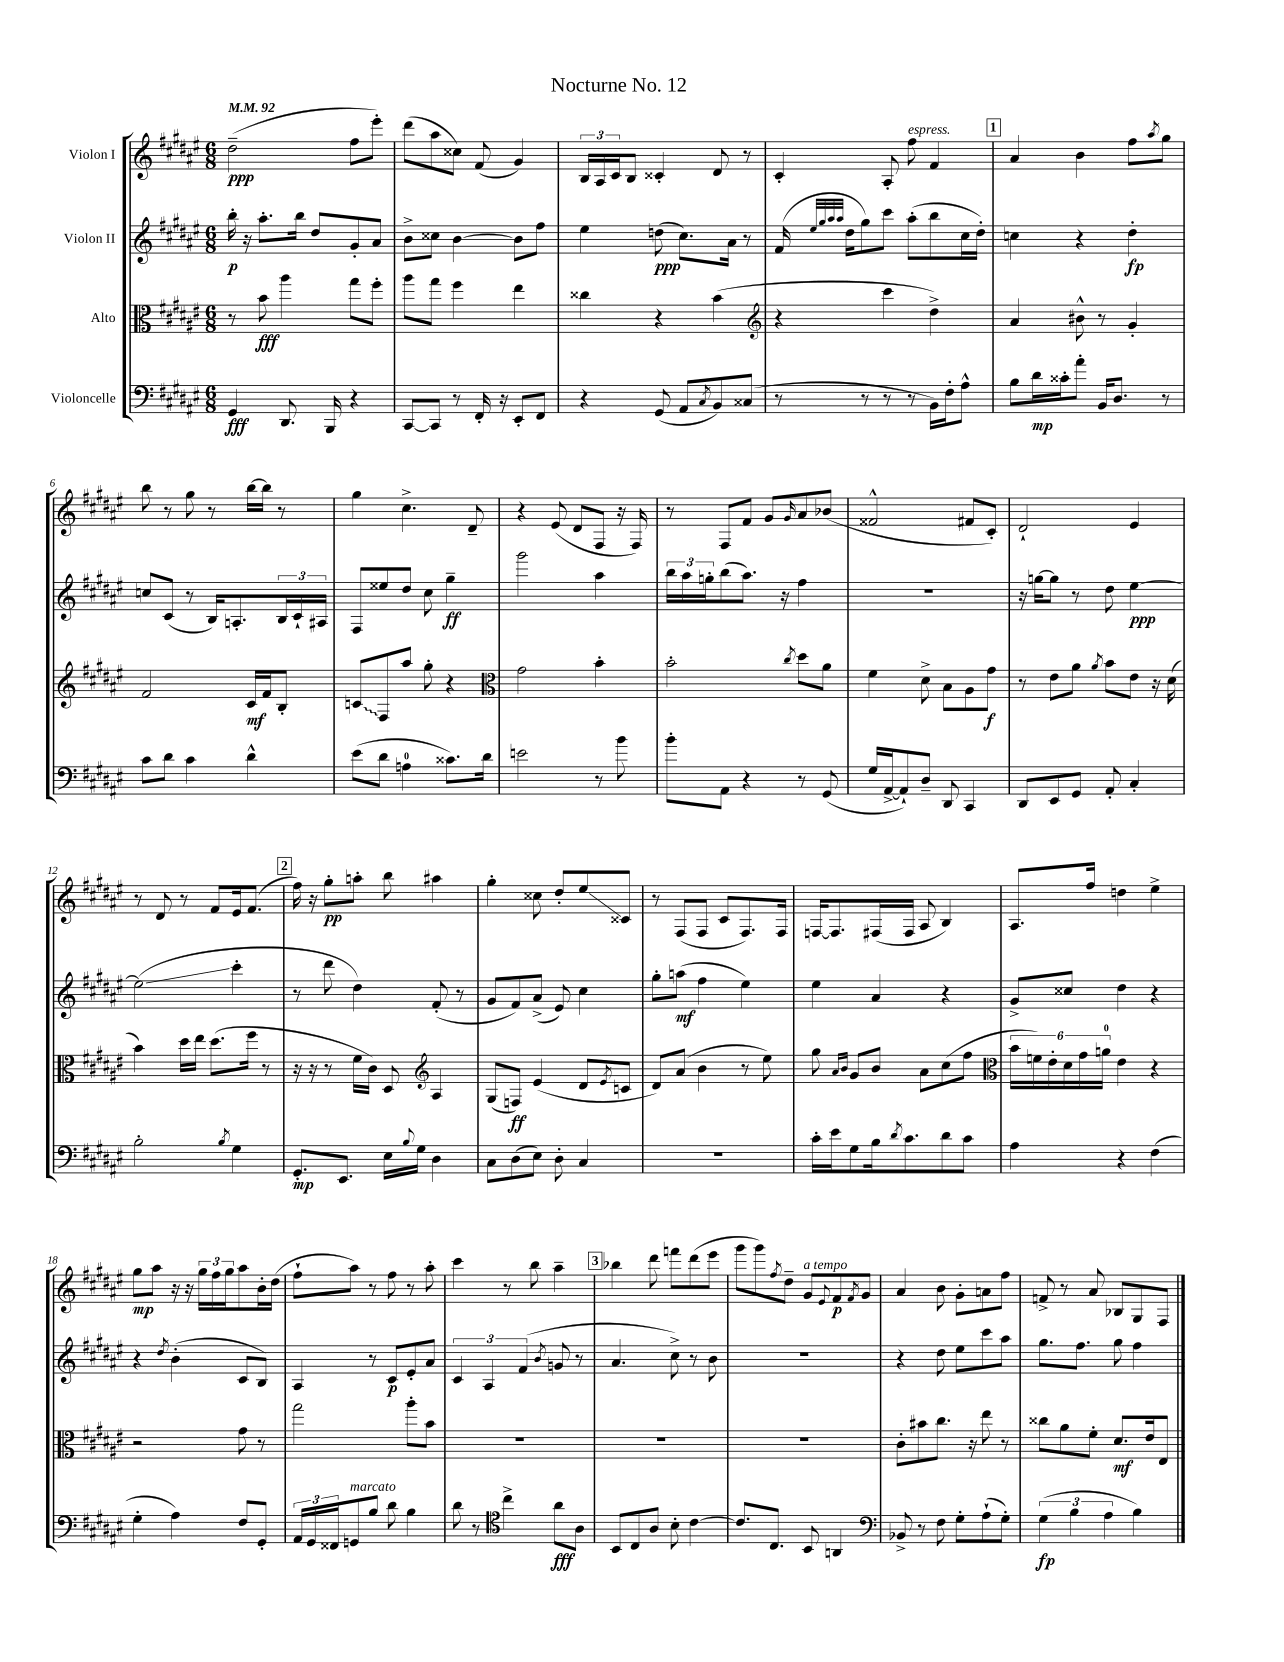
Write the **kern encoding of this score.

**kern	**kern	**kern	**kern
*staff4	*staff3	*staff2	*staff1
*clefF4	*clefC3	*clefG2	*clefG2
*k[f#c#g#d#a#e#]	*k[f#c#g#d#a#e#]	*k[f#c#g#d#a#e#]	*k[f#c#g#d#a#e#]
*M6/8	*M6/8	*M6/8	*M6/8
*MM92	*MM92	*MM92	*MM92
4GG#	8r	16bb'	(2dd#~
.	.	16r	.
.	8b	8.aa#'	.
8.DD#	4aa#	.	.
.	.	16bb	.
.	.	8dd#	.
16BBB	.	.	.
4r	8gg#	8g#'	8ff#
.	8ff#'	8a#	8eee#')
=	=	=	=
[8CC#	8aa#	8b^	(8ddd#
8CC#]	8gg#	8cc##	8aa#
8r	4ff#	[4b	8cc##)
16FF#'	.	.	(8f#
16r	.	.	.
8EE#'	4ee#	8b]	4g#)
8FF#	.	8ff#	.
=	=	=	=
4r	4cc##	4ee#	24B
.	.	.	24A#
.	.	.	24c#
.	.	.	8B
(8GG#	4r	(8dd	4c##'
8AA#	.	8.cc#)	.
8qC#	.	.	.
8BB)	(4b	.	8d#
.	.	16a#	.
(8C##	.	8r	8r
=	=	=	=
*	*clefG2	*	*
8r	4r	(16f#	4c#'
.	.	32qqee#	.
.	.	32qqgg#	.
.	.	32qqaa#	.
.	.	32qqaa#	.
.	.	16dd#	.
8r	.	8gg#)	.
8r	4ccc#	8ccc#	8A#'
8r	.	(8aa#'	8ff#
16BB)	4dd#^)	8bb	4f#
16F#'	.	.	.
8A#^^	.	16cc#	.
.	.	16dd#')	.
=	=	=	=
8B	4a#	4cc	4a#
16d#	.	.	.
16c##'	.	.	.
8a#'	8b#^^	4r	4b
16BB	8r	.	.
8.D#	.	.	.
.	4g#'	4dd#'	8ff#
.	.	.	8qaa#
8r	.	.	8gg#
=	=	=	=
8c#	2f#	8cc	8bb
8d#	.	(8c#	8r
4c#	.	8r	8gg#
.	.	16B)	8r
.	.	8.A'	.
4d#^^	16c#	.	[16bb
.	16f#	.	16bb]
.	8B'	24B	8r
.	.	24c#`	.
.	.	24A#	.
=	=	=	=
(8e#	8c	8F#	4gg#
8d#	8F#	8ee##	.
4A	8aa#	8dd#	4.cc#^
.	8gg#'	8cc#	.
8.c##)	4r	4gg#~	.
.	.	.	8d#~
16d#	.	.	.
=	=	=	=
*	*clefC3	*	*
2e	2g#	2ggg#	4r
.	.	.	(8e#
.	.	.	8d#
8r	4b'	4aa#	8F#
8b	.	.	16r
.	.	.	16F#)
=	=	=	=
8b'	2b'	24bb	8r
.	.	24aa#	.
.	.	24gg'	.
8AA#	.	(8bb	8F#
4r	.	8.aa#)	8f#
.	.	.	8g#
.	.	16r	.
.	8qcc#	.	16qqg#
8r	8dd#	4ff#	8a#
(8GG#	8a#	.	(8b-
=	=	=	=
16G#	4f#	2.r	2f##^^
[16AA#^	.	.	.
8AA#`])	.	.	.
8D#~	8d#^	.	.
8DD#	8B	.	.
4CC#	8A#	.	8f#
.	8g#	.	8c#')
=	=	=	=
8DD#	8r	16r	2d#`
.	.	[16gg	.
8EE#	8e#	8gg]	.
8GG#	8a#	8r	.
.	8qa#	.	.
8AA#'	8b	8dd#	.
4C#'	8e#	[4ee#	4e#
.	16r	.	.
.	(16d#	.	.
=	=	=	=
2B'	4b)	(2ee#]	8r
.	.	.	8d#
.	16dd#	.	8r
.	16ee#	.	.
.	(8.dd#	.	8f#
8qB	.	.	.
4G#	.	4ccc#'	16e#
.	16ff#	.	(8.f#
.	8r	.	.
=	=	=	=
8.GG#'	16r	8r	16ff#)
.	16r	.	16r
.	8r	8ddd#	8gg#'
8.EE#	.	.	.
.	16f#	4dd#)	8aa'
.	16c#)	.	.
16E#	8D#	.	8bb
8qqB	.	.	.
16G#	.	.	.
*	*clefG2	*	*
4D#	4A#	(8f#'	4aa#
.	.	8r	.
=	=	=	=
8C#	(8G#	8g#	4gg#'
(8D#	8F)	8f#)	.
8E#)	(4e#	(8a#^	8cc##
8D#'	.	8e#)	8dd#'
4C#	8d#	4cc#	8ee#
.	8qe#	.	.
.	8c	.	8c##
=	=	=	=
2.r	8d#)	8gg#'	8r
.	(8a#	(8aa	(8F#
.	4b	4ff#	8F#
.	.	.	8c#
.	8r	4ee#)	8.F#)
.	8ee#)	.	.
.	.	.	16F#
=	=	=	=
16c#'	8gg#	4ee#	[16F
16e#	.	.	8.F]
.	16qqa#	.	.
.	16qqb	.	.
8G#	8g#	.	.
16B	8b	4a#	(16F#
8qd#	.	.	.
8.c#	.	.	16F#
.	8a#	.	8A#
8d#	(8cc#	4r	4B)
8c#	8ff#	.	.
=	=	=	=
*	*clefC3	*	*
4A#	24b	8g#^	8.A#
.	24f)	.	.
.	24e#'	.	.
.	24d#	8cc##	.
.	24g#	.	.
.	.	.	16ff#
.	24a	.	.
4r	4e#	4dd#	4dd
(4F#	4r	4r	4ee#^
=	=	=	=
4G#'	2r	4r	8gg#
.	.	.	8aa#
.	.	8qdd#	.
4A#)	.	(4b'	16r
.	.	.	16r
.	.	.	24gg#
.	.	.	24ff#
.	.	.	24gg#
8F#	8g#	8c#	8aa#
8GG#'	8r	8B)	16b'
.	.	.	(16dd#
=	=	=	=
24AA#	2gg#	4A#	8ff#`
24GG#	.	.	.
24FF##	.	.	.
8GG	.	.	8aa#)
8B	.	8r	8r
8d#	.	8c#	8ff#
4B	8aa#'	8e#'	8r
.	8b	8a#	8aa#'
=	=	=	=
8d#	2.r	6c#	4ccc#
8r	.	.	.
.	.	6A#	.
*clefC4	*	*	*
4cc#^	.	.	8r
.	.	(6f#	.
.	.	.	8bb
.	.	8qb	.
8a#	.	8g	4aa#~
8A#	.	8r	.
=	=	=	=
8BB	2.r	4.a#	4bb-
8C#	.	.	.
8A#	.	.	8ddd#
8B'	.	8cc#^)	8fff
[4c#	.	8r	(8ddd#
.	.	8b	8eee#
=	=	=	=
8.c#]	2.r	2.r	8ggg#
.	.	.	8ggg#)
8.C#	.	.	.
.	.	.	8qff#
.	.	.	8dd#~
8BB	.	.	8g#
.	.	.	8qqe#
4AA	.	.	8f#
.	.	.	8qf#
.	.	.	8g#
=	=	=	=
*clefF4	*	*	*
8BB-^	8c#'	4r	4a#
8r	8b#	.	.
8F#	8.cc#	8dd#	8b
8G#'	.	8ee#	8g#'
.	16r	.	.
(8A#`	8ee#	8ccc#	8a
8G#')	8r	8aa#	8ff#
=	=	=	=
(6G#	8cc##	8.gg#	8f^
.	8a#	.	8r
6B	.	.	.
.	.	8.ff#	.
.	8f#'	.	8a#
6A#	.	.	.
.	8.d#	8gg#	8B-
4B)	.	4ff#	8G#
.	16e#	.	.
.	8E#	.	8F#
==	==	==	==
*-	*-	*-	*-
